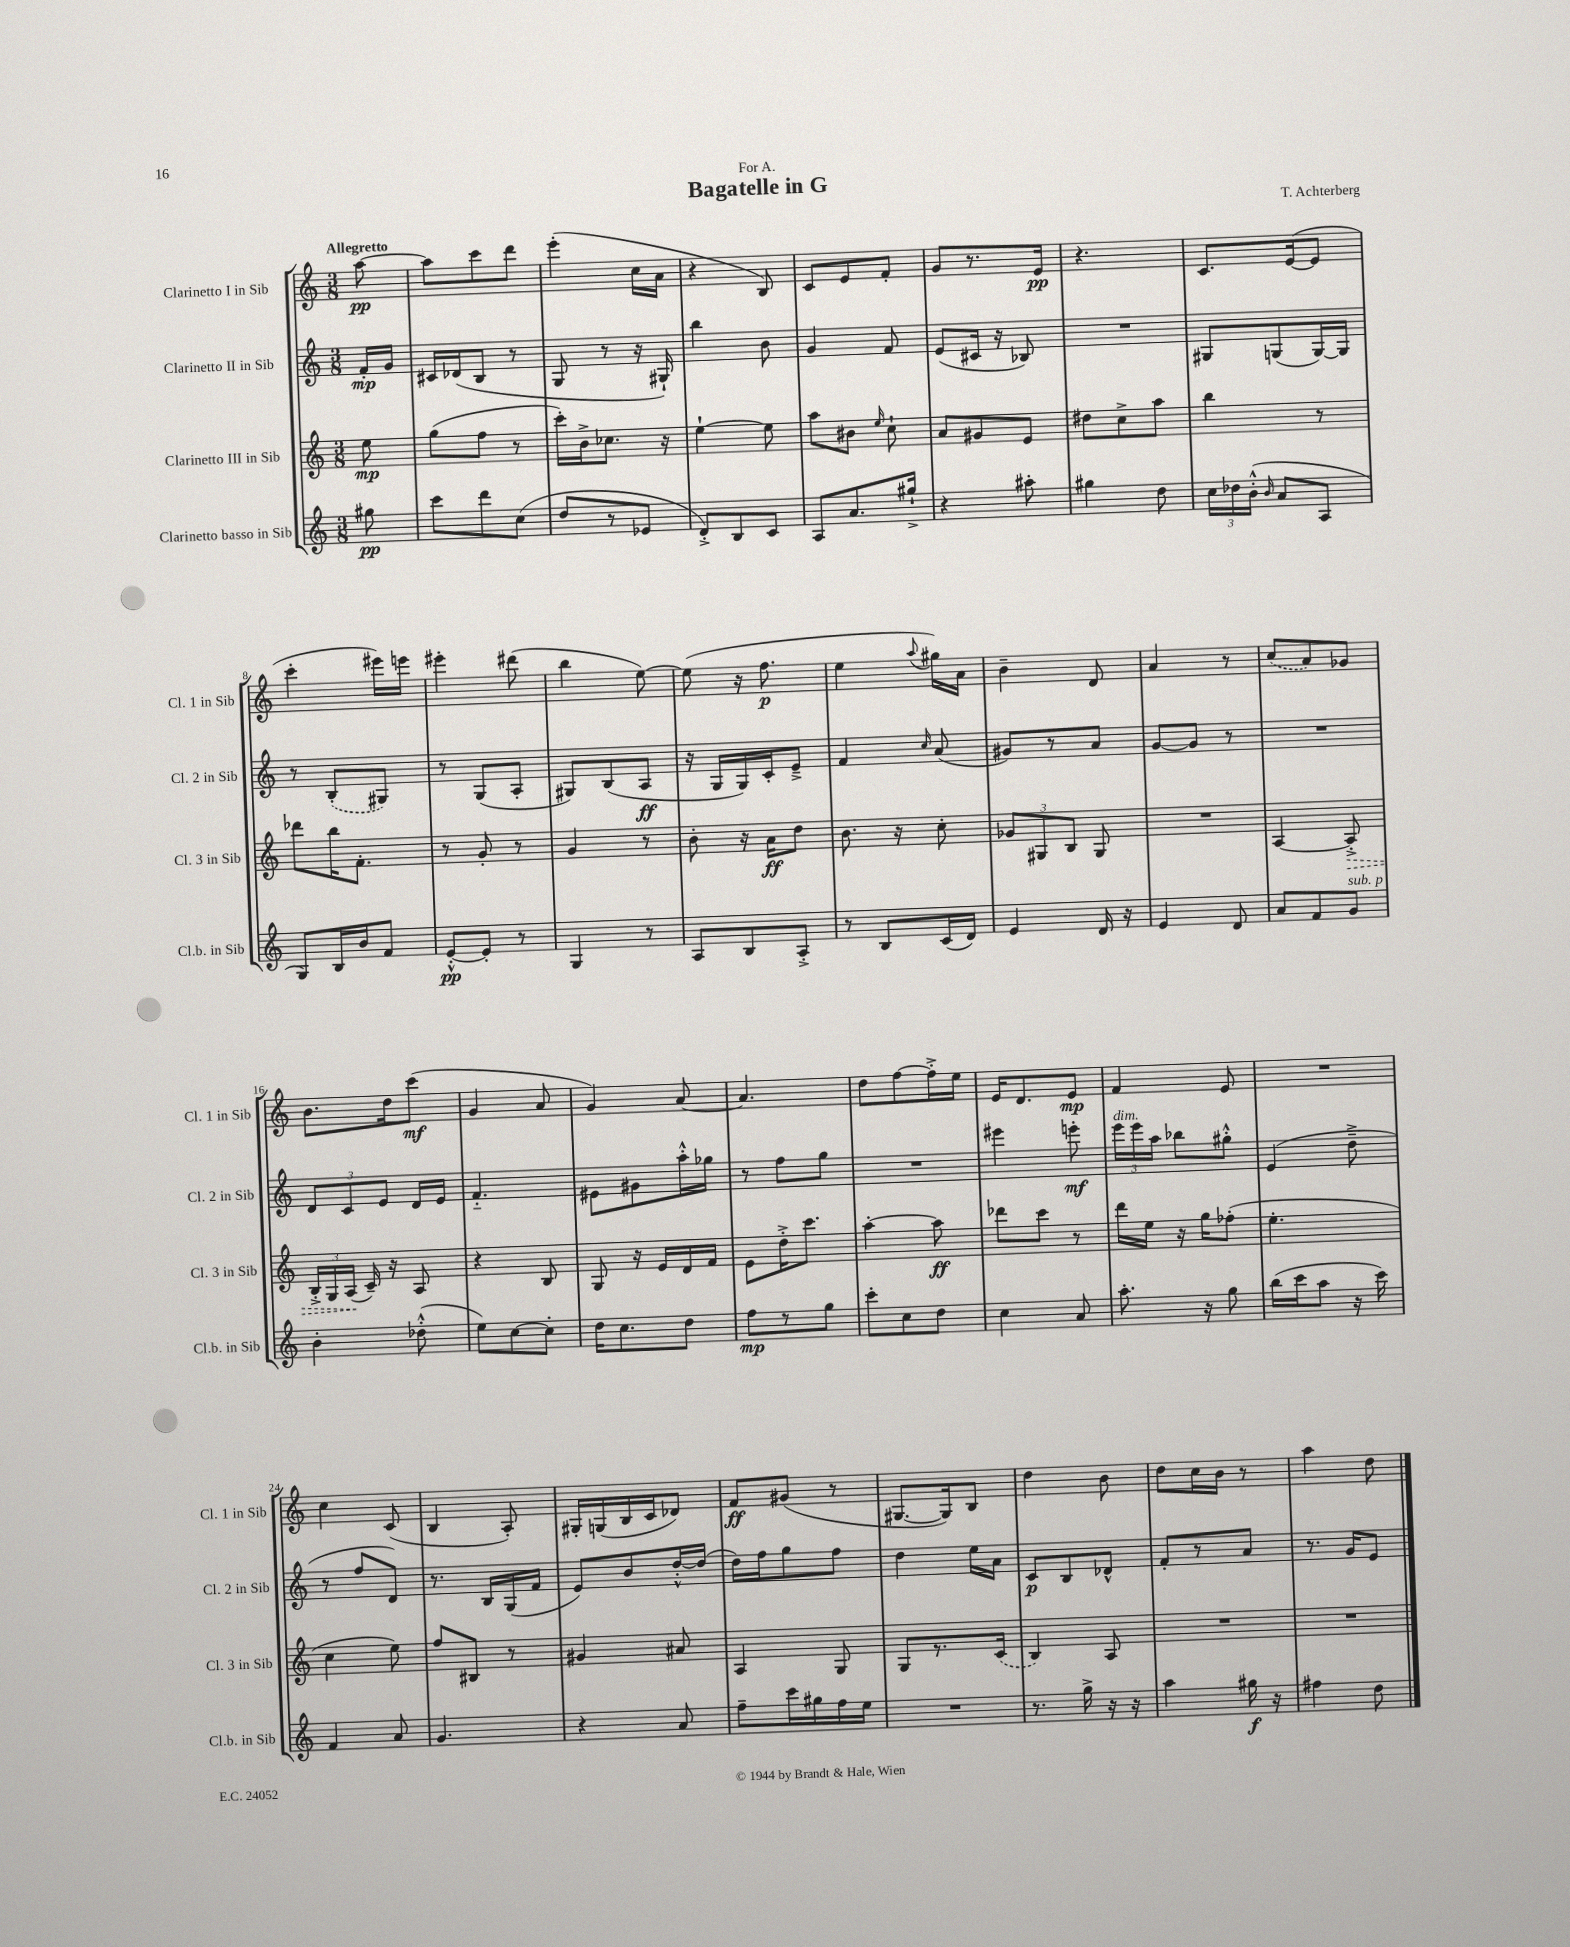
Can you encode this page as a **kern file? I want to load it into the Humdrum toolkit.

**kern	**dynam	**kern	**dynam	**kern	**dynam	**kern	**dynam
*part4	*part4	*part3	*part3	*part2	*part2	*part1	*part1
*staff4	*staff4	*staff3	*staff3	*staff2	*staff2	*staff1	*staff1
*I"Clarinetto basso in Sib	*	*I"Clarinetto III in Sib	*	*I"Clarinetto II in Sib	*	*I"Clarinetto I in Sib	*
*I'Cl.b. in Sib	*	*I'Cl. 3 in Sib	*	*I'Cl. 2 in Sib	*	*I'Cl. 1 in Sib	*
*clefG2	*	*clefG2	*	*clefG2	*	*clefG2	*
*k[]	*	*k[]	*	*k[]	*	*k[]	*
*M3/8	*	*M3/8	*	*M3/8	*	*M3/8	*
=	=	=	=	=	=	=	=
!	!	!	!	!	!	!LO:TX:a:B:t=Allegretto	!
8gg#X\	pp	8ee\	mp	16f'/LL	mp	[8aa\	pp
.	.	.	.	16g/JJ	.	.	.
=1	=1	=1	=1	=1	=1	=1	=1
8ccc\L	.	(8gg\L	.	16c#X/LL	.	8aa\L]	.
.	.	.	.	(16d-X/J	.	.	.
8ddd\	.	8ff\J	.	8B/J	.	8ccc\	.
(8cc\J	.	8r	.	8r	.	8ddd\J	.
=2	=2	=2	=2	=2	=2	=2	=2
8dd/L	.	16ccc'\LL)	.	8G/	.	(4eee'\	.
.	.	16b^\J	.	.	.	.	.
8r	.	8.cc-X\J	.	8r	.	.	.
8e-X/J	.	.	.	16r	.	16cc\LL	.
.	.	16r	.	16G#X`/)	.	16a\JJ	.
=3	=3	=3	=3	=3	=3	=3	=3
8d'^/L)	.	[4ee`\	.	4bb\	.	4r	.
8B/	.	.	.	.	.	.	.
8c/J	.	8ee\]	.	8b\	.	8B/)	.
=4	=4	=4	=4	=4	=4	=4	=4
8A/L	.	8aa\L	.	4g/	.	8c/L	.
8.a/	.	8b#X\J	.	.	.	8e/	.
.	.	16qqee/	.	.	.	.	.
.	.	8cc`\	.	8f/	.	8f'/J	.
16gg#X`^/Jk	.	.	.	.	.	.	.
=5	=5	=5	=5	=5	=5	=5	=5
4r	.	8a/L	.	(8e/L	.	8g/L	.
.	.	8g#X/	.	16c#X/Jk	.	8.r	.
.	.	.	.	16r	.	.	.
8aa#X'\	.	8e/J	.	8B-X/)	.	.	.
.	.	.	.	.	.	16e/Jk	pp
=6	=6	=6	=6	=6	=6	=6	=6
4gg#X\	.	8dd#X\L	.	4.r	.	4.r	.
.	.	8cc^\	.	.	.	.	.
8dd\	.	8aa\J	.	.	.	.	.
=7	=7	=7	=7	=7	=7	=7	=7
24cc\LL	.	4bb\	.	8G#X/L	.	8.c/L	.
24dd-X\	.	.	.	.	.	.	.
(24b'^^\JJ	.	.	.	.	.	.	.
16qqb/	.	.	.	.	.	.	.
8a/L	.	.	.	(8Gn/	.	.	.
.	.	.	.	.	.	([16e/k	.
8A/J	.	8r	.	[16G/L)	.	8e/J]	.
.	.	.	.	16G/JJ]	.	.	.
!!LO:LB:g=z
=8	=8	=8	=8	=8	=8	=8	=8
8G/L)	.	8ddd-X\L	.	8r	.	4ccc'\	.
16B/L	.	16bb\K	.	(8B'/L	.	.	.
16b/J	.	8.f'\J	.	.	.	.	.
8f/J	.	.	.	8G#X/J)	.	16eee#X\LL)	.
.	.	.	.	.	.	16eeen\JJ	.
=9	=9	=9	=9	=9	=9	=9	=9
[8e'^^/L	pp	8r	.	8r	.	4eee#X'\	.
8e'/J]	.	8g'/	.	(8G/L	.	.	.
8r	.	8r	.	8A'/J	.	(8ddd#X\	.
=10	=10	=10	=10	=10	=10	=10	=10
4G/	.	4g/	.	8G#X/L)	.	4bb\	.
.	.	.	.	(8B/	.	.	.
8r	.	8r	.	8A/J	ff	[8ee\)	.
=11	=11	=11	=11	=11	=11	=11	=11
8A/L	.	8b'\	.	16r	.	(8ee\]	.
.	.	.	.	16G/LL	.	.	.
8B/	.	16r	.	16G/)	.	16r	.
.	.	16a\KL	ff	16c'/J	.	8.ff\	p
8A'^/J	.	8dd\J	.	8e~^/J	.	.	.
=12	=12	=12	=12	=12	=12	=12	=12
8r	.	8.b\	.	4f/	.	4ee\	.
8B/L	.	.	.	.	.	.	.
.	.	16r	.	.	.	.	.
.	.	.	.	16qqcc/	.	8qqaa/	.
(16c/L	.	8cc'\	.	(8a/	.	16gg#X\LL)	.
16d/JJ)	.	.	.	.	.	16a\JJ	.
=13	=13	=13	=13	=13	=13	=13	=13
4e/	.	12g-X/L	.	8g#X/L)	.	4b~\	.
.	.	12G#X/	.	.	.	.	.
.	.	.	.	8r	.	.	.
.	.	12B/J	.	.	.	.	.
16d/	.	8G#/	.	8a/J	.	8d/	.
16r	.	.	.	.	.	.	.
=14	=14	=14	=14	=14	=14	=14	=14
4e/	.	4.r	.	[8g/L	.	4a/	.
.	.	.	.	8g/J]	.	.	.
8d/	.	.	.	8r	.	8r	.
=15	=15	=15	=15	=15	=15	=15	=15
8a/L	.	[4A/	.	4.r	.	(8cc/L	.
8f/	.	.	.	.	.	8a/)	.
!LO:TX:a:i:t=sub. p	!	!	!	!	!	!	!
!	!	!	!LO:HP:b	!	!	!	!
8g/J	.	8A'^/]	>	.	.	8g-X/J	.
!!LO:LB:g=z
=16	=16	=16	=16	=16	=16	=16	=16
4b'\	.	24B'^/LL	.	12d/L	.	8.b\L	.
.	.	24G/	.	.	.	.	.
.	.	(24A/JJ	.	12c/	.	.	.
.	.	16c~/)	]	.	.	.	.
.	.	.	.	12e/J	.	.	.
.	.	16r	.	.	.	16dd\k	.
(8dd-X'^^\	.	8A/	.	16d/LL	.	(8ccc\J	mf
.	.	.	.	16e/JJ	.	.	.
=17	=17	=17	=17	=17	=17	=17	=17
8ee\L)	.	4r	.	4.f/	.	4g/	.
[8cc\	.	.	.	.	.	.	.
8cc'\J]	.	8B/	.	.	.	8a/	.
=18	=18	=18	=18	=18	=18	=18	=18
16dd\KL	.	8G/	.	8e#X\L	.	4g/)	.
8.cc\	.	.	.	.	.	.	.
.	.	16r	.	8g#X\	.	.	.
.	.	16e/LL	.	.	.	.	.
8dd\J	.	16d/	.	16aa'^^\L	.	[8a/	.
.	.	16f/JJ	.	16gg-X\JJ	.	.	.
=19	=19	=19	=19	=19	=19	=19	=19
8ff\L	mp	8e\L	.	8r	.	4.a/]	.
8r	.	16dd'^\K	.	8ff\L	.	.	.
.	.	8.ccc\J	.	.	.	.	.
8gg\J	.	.	.	8gg\J	.	.	.
=20	=20	=20	=20	=20	=20	=20	=20
8ccc'\L	.	[4aa'\	.	4.r	.	8dd\L	.
8cc\	.	.	.	.	.	[8ff\	.
8dd\J	.	8aa\]	ff	.	.	16ff'^\L]	.
.	.	.	.	.	.	16ee\JJ	.
=21	=21	=21	=21	=21	=21	=21	=21
4cc\	.	8ddd-X\L	.	4eee#X\	.	16e/KL	.
.	.	.	.	.	.	8.d/	.
.	.	8ccc\J	.	.	.	.	.
8a/	.	8r	.	8eeen'\	mf	8e/J	mp
=22	=22	=22	=22	=22	=22	=22	=22
!	!	!	!	!LO:TX:a:i:t=dim.	!	!	!
8.aa'\	.	16ddd\LL	.	24eee\LL	.	4f/	.
.	.	.	.	24eee\	.	.	.
.	.	16ee\JJ	.	.	.	.	.
.	.	.	.	24aa\JJ	.	.	.
.	.	16r	.	8bb-X\L	.	.	.
16r	.	16gg\KL	.	.	.	.	.
8gg\	.	(8ff-X'\J	.	8gg#X'^^\J	.	8e/	.
=23	=23	=23	=23	=23	=23	=23	=23
(16bb\LL	.	4.ee'\	.	(4e/	.	4.r	.
16ccc\J	.	.	.	.	.	.	.
8aa\J	.	.	.	.	.	.	.
16r	.	.	.	8dd~^\	.	.	.
16ccc\)	.	.	.	.	.	.	.
!!LO:LB:g=z
=24	=24	=24	=24	=24	=24	=24	=24
4f/	.	4cc\	.	8r	.	4cc\	.
.	.	.	.	8ff/L	.	.	.
8a/	.	8ee\)	.	8d/J)	.	(8c/	.
=25	=25	=25	=25	=25	=25	=25	=25
4.g/	.	8ff/L	.	8.r	.	4B/	.
.	.	8B#X/J	.	.	.	.	.
.	.	.	.	16B/LL	.	.	.
.	.	8r	.	(16G/	.	8A'/)	.
.	.	.	.	16f/JJ	.	.	.
=26	=26	=26	=26	=26	=26	=26	=26
4r	.	4g#X/	.	8e/L)	.	16G#X'/LL	.
.	.	.	.	.	.	(16Gn/	.
.	.	.	.	8b/	.	16B/	.
.	.	.	.	.	.	16c/J	.
8a/	.	8a#X/	.	[16dd'^^/L	.	8d-X/J)	.
.	.	.	.	(16dd/JJ]	.	.	.
=27	=27	=27	=27	=27	=27	=27	=27
8ff~\L	.	4A/	.	16dd\LL)	.	8f/L	ff
.	.	.	.	16ff\J	.	.	.
16ccc\L	.	.	.	8gg\	.	(8g#X/J	.
16gg#X\	.	.	.	.	.	.	.
16ff\	.	8G/	.	8ff\J	.	8r	.
16ee\JJ	.	.	.	.	.	.	.
=28	=28	=28	=28	=28	=28	=28	=28
4.r	.	8G/L	.	4dd\	.	[8.G#X/L	.
.	.	8.r	.	.	.	.	.
.	.	.	.	.	.	16G#/k])	.
.	.	.	.	16ee\LL	.	8B/J	.
.	.	(16c/Jk	.	16a\JJ	.	.	.
=29	=29	=29	=29	=29	=29	=29	=29
8.r	.	4B/)	.	8c/L	p	4dd\	.
.	.	.	.	8B/	.	.	.
16gg^\	.	.	.	.	.	.	.
16r	.	8A/	.	8d-X^^/J	.	8b\	.
16r	.	.	.	.	.	.	.
=30	=30	=30	=30	=30	=30	=30	=30
4aa\	.	4.r	.	8f'/L	.	8dd\L	.
.	.	.	.	8r	.	16cc\L	.
.	.	.	.	.	.	16b\JJ	.
16gg#X\	f	.	.	8a/J	.	8r	.
16r	.	.	.	.	.	.	.
=31	=31	=31	=31	=31	=31	=31	=31
4ff#X\	.	4.r	.	8.r	.	4aa\	.
.	.	.	.	16g/KL	.	.	.
8dd\	.	.	.	8e/J	.	8dd\	.
==	==	==	==	==	==	==	==
*-	*-	*-	*-	*-	*-	*-	*-
